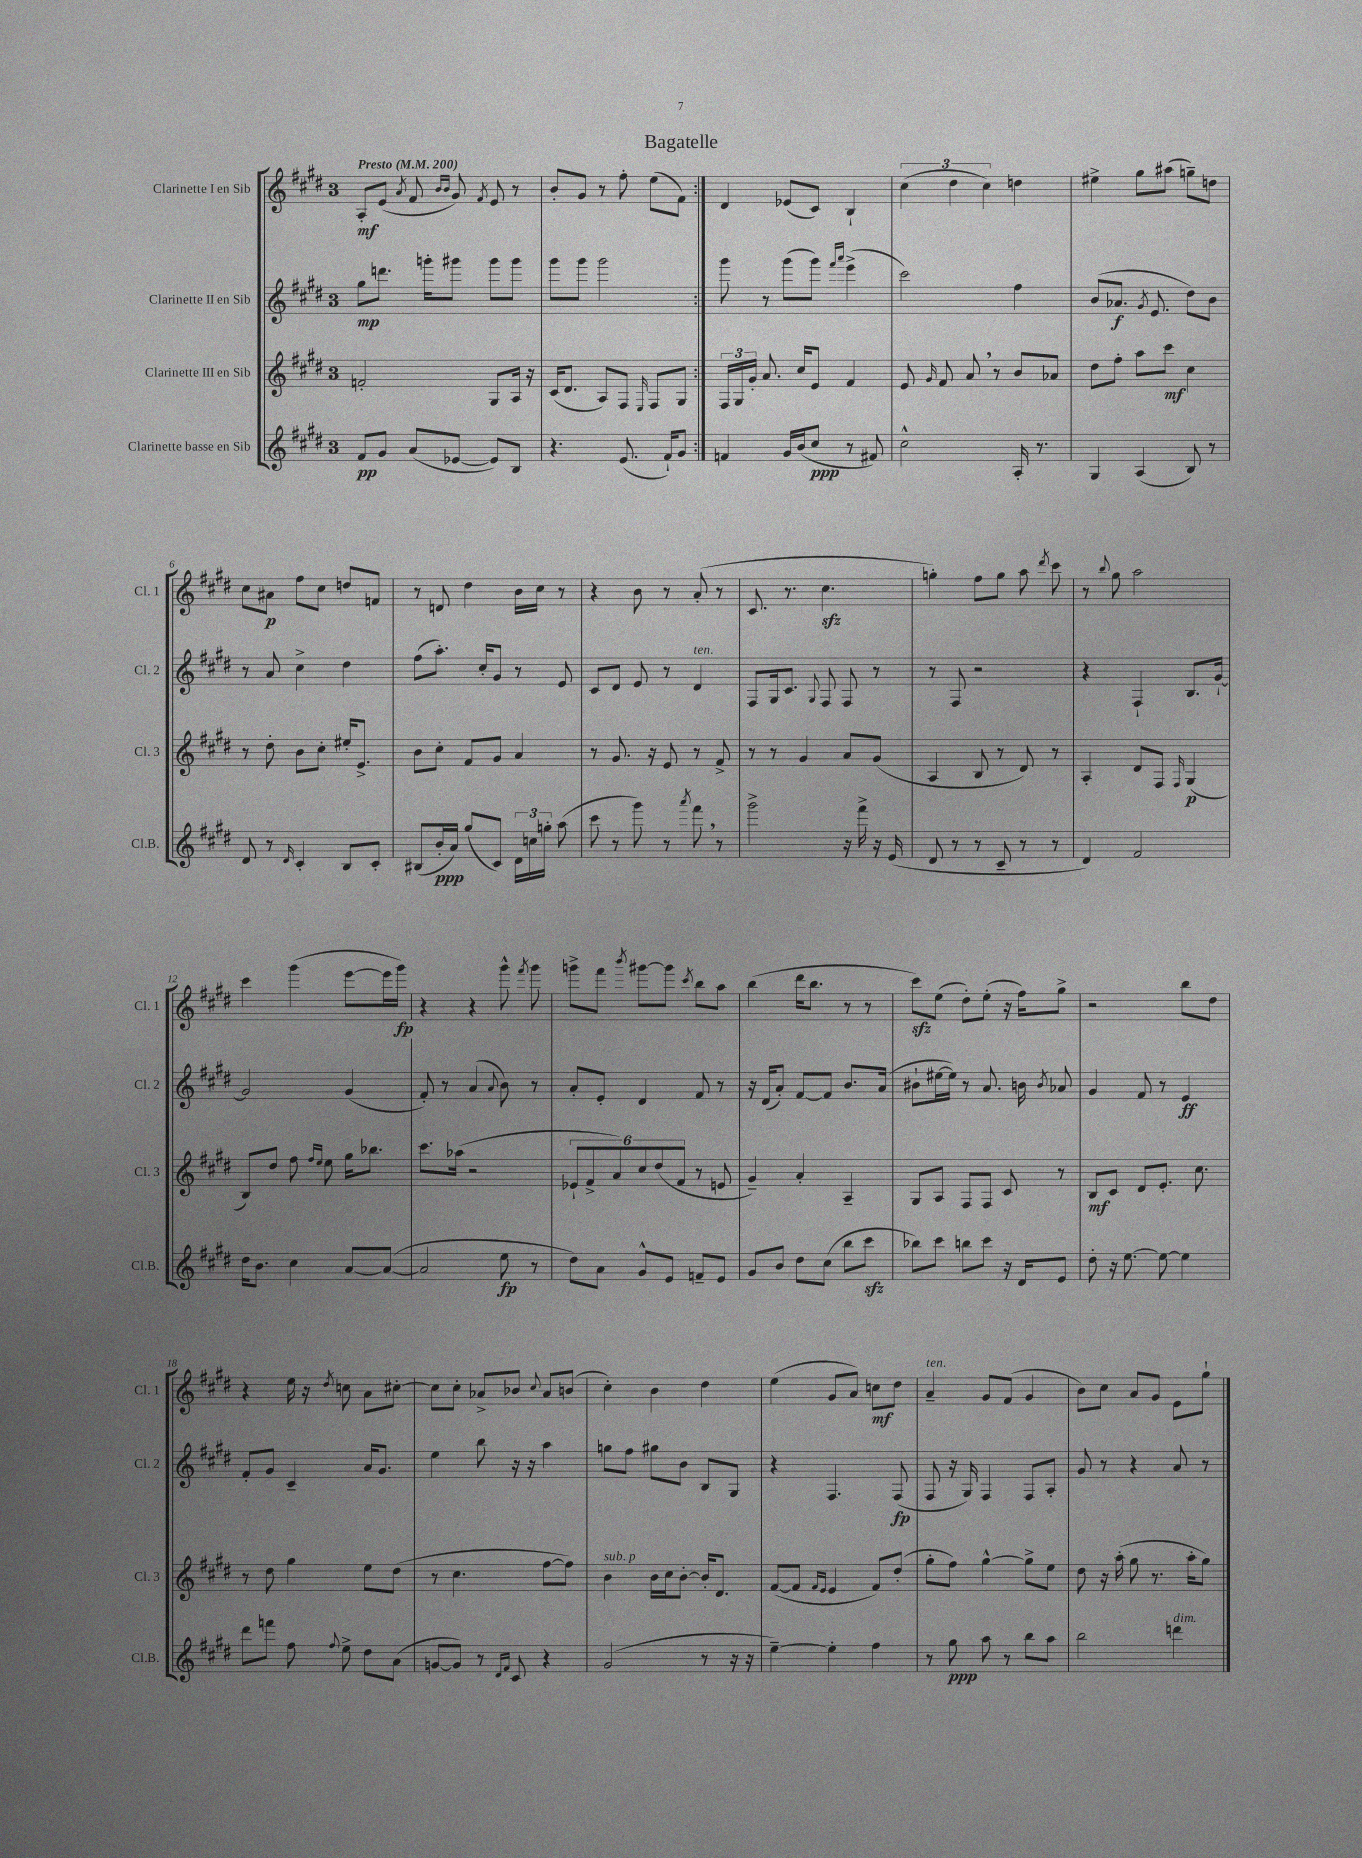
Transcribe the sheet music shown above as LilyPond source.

\header { title = "Bagatelle" }
<<
\new StaffGroup <<
\new Staff = "s0" \with { instrumentName = "Clarinette I en Sib" shortInstrumentName = "Cl. 1" } {
    \clef treble \key e \major \once \override Staff.TimeSignature.style = #'single-digit \time 3/4 \tempo "Presto" 4 = 200
    \autoBeamOff \repeat volta 2 { a8[-.\mf e'8]( \acciaccatura { a'8 } fis'8 \grace { b'16[ b'16] } gis'8) \acciaccatura { fis'8 } e'8 r8 |
    b'8[-. gis'8] r8 fis''8-. e''8[( fis'8]) | }
    dis'4 ees'8[( cis'8]) b4-! |
    \tuplet 3/2 { cis''4( dis''4 cis''4) } d''4 |
    eis''4-> gis''8[ ais''8]( g''8[--) d''8] |
    cis''8[ ais'8]\p fis''8[ cis''8] d''8[ f'8] |
    r8 d'8 dis''4 b'16[ cis''16] r8 |
    r4 b'8 r8 a'8-.( r8 |
    cis'8. r8. cis''4.\sfz |
    g''4-.) fis''8[ g''8] a''8 \acciaccatura { dis'''8 } cis'''8 |
    r8 \appoggiatura { b''8 } gis''8 a''2 |
    cis'''4 gis'''4( e'''8[~ e'''16 gis'''16]\fp) |
    r4 r4 gis'''8-^ \acciaccatura { fis'''8 } gis'''8 |
    g'''8[-> fis'''8] \acciaccatura { b'''8 } gis'''8[~ gis'''8] \acciaccatura { cis'''8 } b''8[ a''8] |
    b''4( dis'''16[ b''8.] r8 r8 |
    cis'''8[\sfz) e''8]( dis''8[-.) e''8]-.( r16 fis''16[) gis''8]-> |
    r2 b''8[ dis''8] |
    r4 e''16 r16 \acciaccatura { dis''8 } c''8 a'8[ cis''8]~-. |
    cis''8[ cis''8]-. aes'8[-> bes'8] \appoggiatura { cis''8 } aes'8[ b'8]( |
    cis''4-.) b'4 dis''4 |
    e''4( gis'8[ a'8]) c''8[\mf dis''8] |
    a'4--^\markup { \italic "ten." } gis'8[ fis'8]( gis'4 |
    b'8[) cis''8] a'8[ gis'8] e'8[ gis''8]-! \bar "|." |
}
\new Staff = "s1" \with { instrumentName = "Clarinette II en Sib" shortInstrumentName = "Cl. 2" } {
    \clef treble \key e \major \once \override Staff.TimeSignature.style = #'single-digit \time 3/4
    \autoBeamOff \repeat volta 2 { gis''8[\mp d'''8.] g'''16[-. gis'''8] gis'''8[ gis'''8] |
    gis'''8[ gis'''8] gis'''2 | }
    gis'''8 r8 gis'''8[( gis'''8]) \grace { fis'''16[ a'''16] } e'''4->( |
    cis'''2) fis''4 |
    b'8[( aes'8.]\f \acciaccatura { gis'8 } e'8. dis''8[) b'8] |
    r8 a'8 cis''4-> dis''4 |
    fis''8[( a''8.]-.) cis''16[-. gis'8] r8 e'8 |
    cis'8[ dis'8] e'8 r8 dis'4^\markup { \italic "ten." } |
    fis8[ gis16 cis'8.] \appoggiatura { gis8 } fis8 fis8 r8 |
    r8 fis8 r2 |
    r4 fis4-! b8.[ gis'16]~-! |
    gis'2 gis'4( |
    fis'8-.) r8 a'4( \appoggiatura { a'8 } b'8) r8 |
    a'8[-. e'8]-. dis'4 fis'8 r8 |
    r16 dis'16[( a'8]-.) fis'8[~ fis'8] b'8.[ a'16]( |
    bis'8[-! eis''16~ eis''16]) r8 a'8. b'16 \acciaccatura { b'8 } aes'8 |
    gis'4 fis'8 r8 e'4\ff |
    fis'8[-. gis'8] cis'4-- a'16[ gis'8.] |
    e''4 b''8 r16 r16 a''4 |
    g''8[ fis''8] gis''8[ b'8] b8[ gis8] |
    r4 fis4. fis8\fp( |
    fis8 r16 gis16) fis4 fis8[ a8]-. |
    gis'8 r8 r4 a'8 r8 \bar "|." |
}
\new Staff = "s2" \with { instrumentName = "Clarinette III en Sib" shortInstrumentName = "Cl. 3" } {
    \clef treble \key e \major \once \override Staff.TimeSignature.style = #'single-digit \time 3/4
    \autoBeamOff \repeat volta 2 { f'2-. gis8[ a16] r16 |
    cis'16[( dis'8.] a8[) fis8] \grace { e16 } fis8[ gis8] | }
    \tuplet 3/2 { fis16[ gis16 gis'16]-. } a'8. cis''16[ e'8] fis'4 |
    e'8 \grace { gis'16 } fis'8 a'8 \breathe r8 b'8[ aes'8] |
    dis''8[ fis''8]-. a''8[ cis'''8]\mf cis''4 |
    r8 dis''8-. b'8[ cis''8]-. eis''16[-. e'8.]-> |
    b'8[ cis''8]-. fis'8[ gis'8] a'4 |
    r8 gis'8. r16 e'8 r8 fis'8-> |
    r8 r8 gis'4 a'8[ gis'8]( |
    a4 b8 r8 dis'8) r8 |
    a4-. dis'8[ fis8] \grace { fis16 } gis4\p( |
    b8[) dis''8] fis''8 \grace { fis''16[ e''16] } e''8 gis''16[ bes''8.] |
    cis'''8.[ aes''16]( r2 |
    \tuplet 6/4 { ees'8[-! fis'8-> a'8) cis''8 dis''8( fis'8] } r8 e'8 |
    gis'4--) a'4-. a4-- |
    gis8[ a8] fis8[ fis8] cis'8 r8 |
    b8[\mf cis'8] dis'8[ e'8.]-. cis''8. |
    r8 dis''8 gis''4 e''8[ dis''8]( |
    r8 cis''4. fis''8[~ fis''8]) |
    b'4^\markup { \italic "sub. p" } b'16[ cis''16 b'8]~-. b'16[-. dis'8.] |
    fis'8[~( fis'8] \grace { fis'16[ e'16] } e'4 fis'8[) dis''8]-.( |
    gis''8[-. fis''8]) gis''4~-^ gis''8[-> e''8] |
    dis''8 r16 a''16-.( gis''8 r8. a''16[-. gis''8]) \bar "|." |
}
\new Staff = "s3" \with { instrumentName = "Clarinette basse en Sib" shortInstrumentName = "Cl.B." } {
    \clef treble \key e \major \once \override Staff.TimeSignature.style = #'single-digit \time 3/4
    \autoBeamOff \repeat volta 2 { fis'8[\pp gis'8] a'8[( ees'8]~ ees'8[) b8] |
    r4. e'8.( fis'16[-!) gis'8] | }
    f'4 gis'16[ b'16( cis''8]\ppp r8 fis'8) |
    cis''2-^ a16-. r8. |
    gis4 a4( b8) r8 |
    dis'8 r8 \grace { dis'16 } cis'4-. b8[ cis'8]-. |
    bis8[( b'16-.\ppp a'16]) gis''8[( cis'8]) \tuplet 3/2 { dis'16[ c''16 g''16]-. } a''8( |
    cis'''8 r8 gis'''8) r8 \acciaccatura { a'''8 } fis'''8 \breathe r8 |
    gis'''2-> r16 fis'''16-> r16 e'16( |
    dis'8 r8 r8 cis'8-- r8 r8 |
    dis'4) fis'2 |
    dis''16[ b'8.] cis''4 a'8[~ a'8]~( |
    a'2 e''8\fp r8 |
    dis''8[) a'8] gis'8[-^ e'8] f'8[-- e'8] |
    gis'8[ b'8] dis''8[ cis''8]( b''8[ cis'''8]\sfz |
    bes''8[) cis'''8] b''8[ cis'''8] r16 dis'16[ e'8] |
    dis''8-. r16 e''8.~ e''8~ e''4 |
    dis'''8[ f'''8] fis''8 \appoggiatura { fis''8 } e''8-> dis''8[ a'8]( |
    g'8[~ g'8]) r8 \grace { dis'16[ fis'16] } cis'8 r4 |
    gis'2( r8 r16 r16 |
    e''4~--) e''4-. fis''4 |
    r8 gis''8\ppp a''8 r8 b''8[ a''8] |
    b''2 d'''4^\markup { \italic "dim." } \bar "|." |
}
>>
>>
